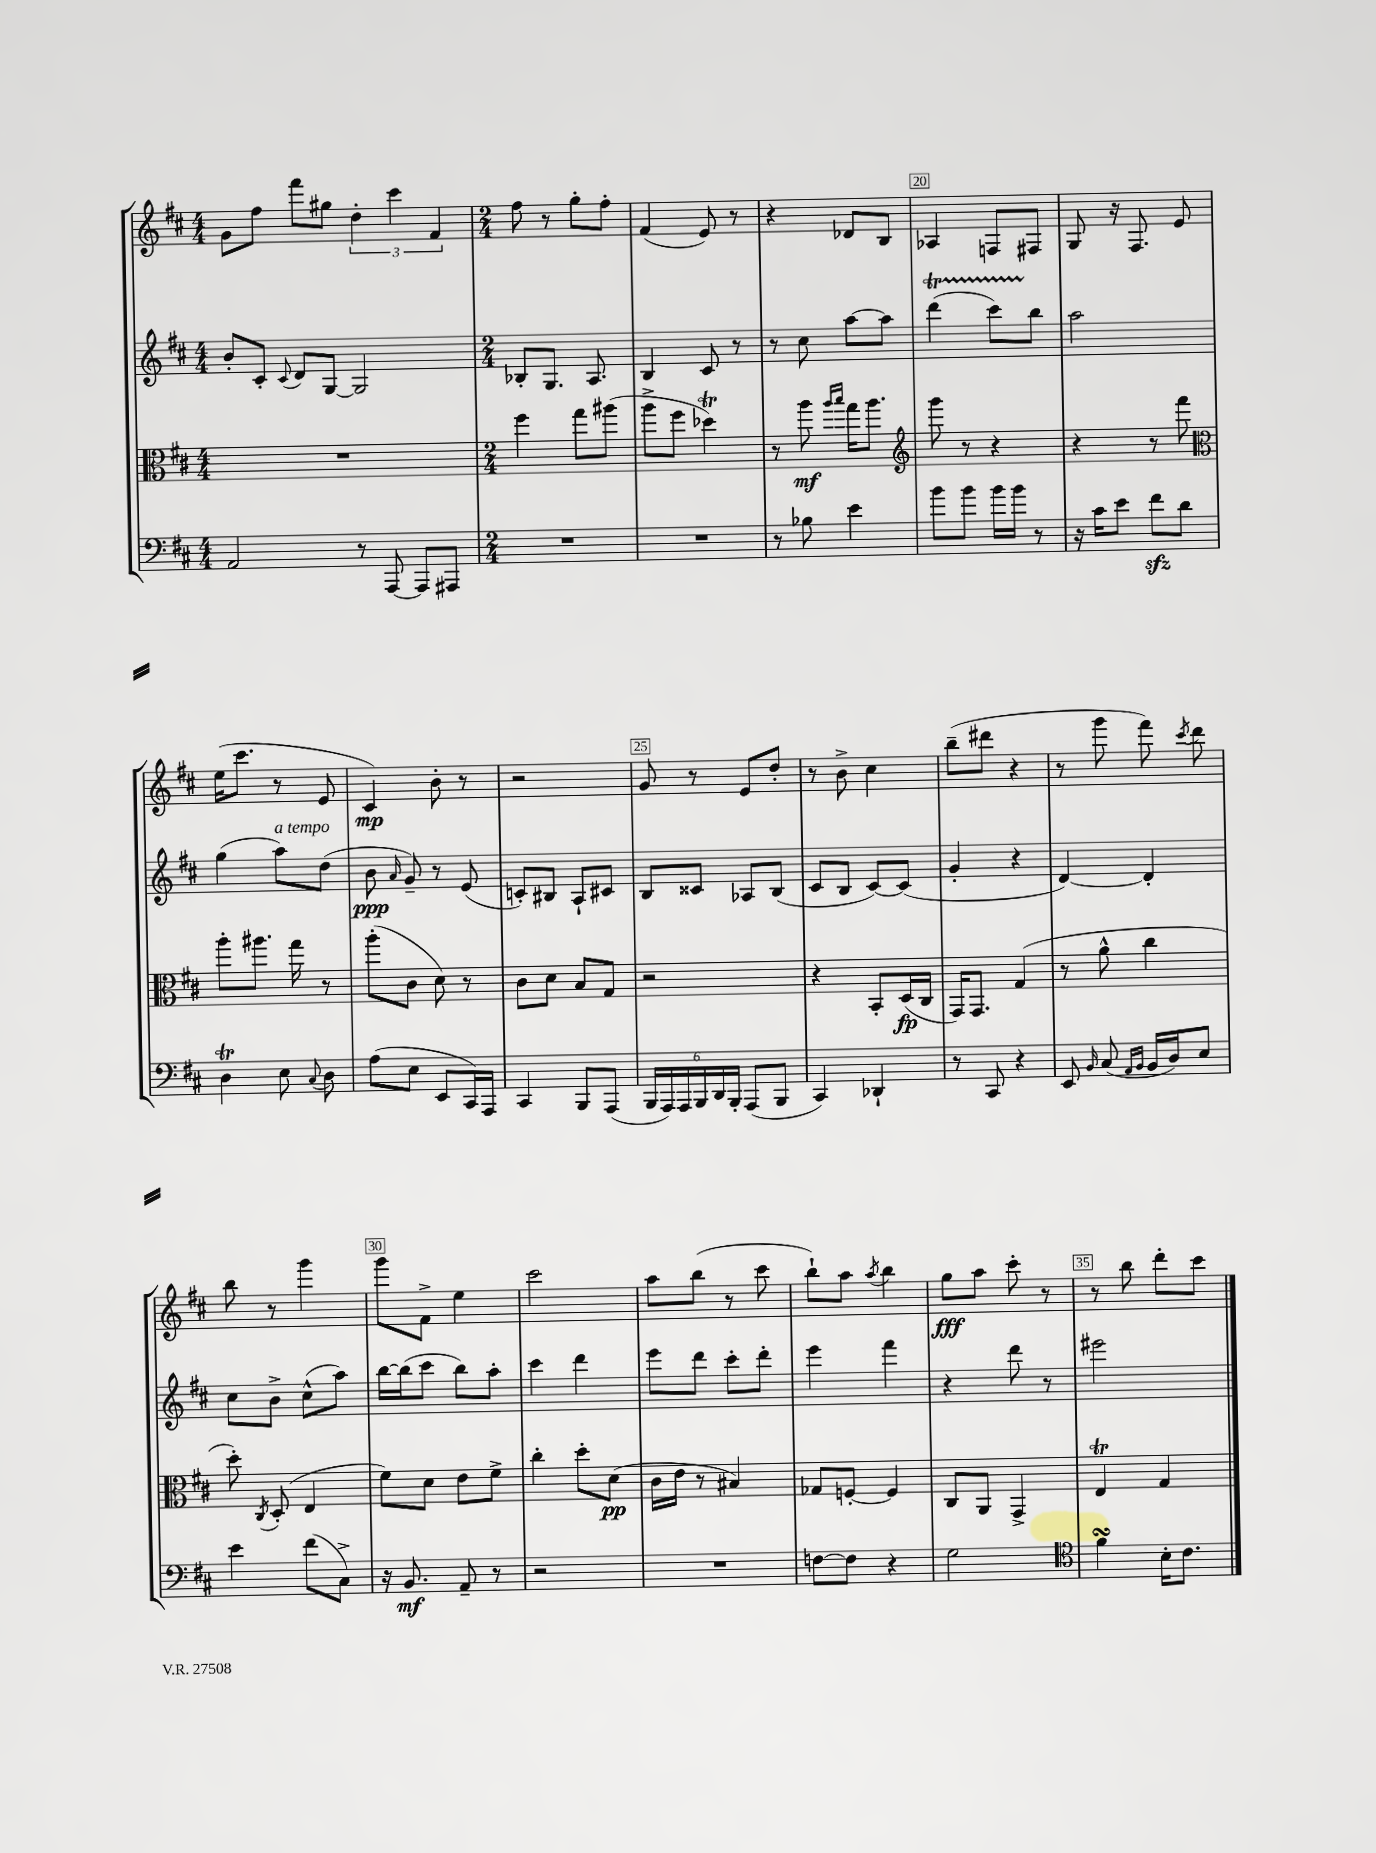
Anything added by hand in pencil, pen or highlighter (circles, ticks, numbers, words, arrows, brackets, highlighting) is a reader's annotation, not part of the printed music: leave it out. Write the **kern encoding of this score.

**kern	**kern	**kern	**kern
*staff4	*staff3	*staff2	*staff1
*clefF4	*clefC3	*clefG2	*clefG2
*k[f#c#]	*k[f#c#]	*k[f#c#]	*k[f#c#]
*M4/4	*M4/4	*M4/4	*M4/4
2AA	1r	8b'	8g
.	.	8c#'	8ff#
.	.	8qqc#	.
.	.	8d	8fff#
.	.	[8G	8gg#
8r	.	2G]	6dd'
[8AAA	.	.	.
.	.	.	6ccc#
8AAA]	.	.	.
.	.	.	6f#
8AAA#	.	.	.
=	=	=	=
*M2/4	*M2/4	*M2/4	*M2/4
2r	4ff#	8B-'	8ff#
.	.	8.G	8r
.	8gg	.	8gg'
.	.	8.A	.
.	(8aa#	.	8ff#'
=	=	=	=
2r	8aa^	4B	(4f#
.	8ff#	.	.
.	4dd-)	8c#	8e)
.	.	8r	8r
=	=	=	=
8r	8r	8r	4r
8B-	8aa	8cc#	.
.	16qqaa	.	.
.	16qqbb	.	.
4e	16gg	[8aa	8d-
.	8.aa	.	.
.	.	8aa]	8B
=	=	=	=
*	*clefG2	*	*
8b	8ggg	(4ddd	4A-
8b	8r	.	.
16b	4r	8ccc#)	8F
16b	.	.	.
8r	.	8bb	8F#
=	=	=	=
16r	4r	2aa	8G
16c#	.	.	.
8e	.	.	16r
.	.	.	8.F#
8f#	8r	.	.
8d	8fff#	.	8e
=	=	=	=
*	*clefC3	*	*
4D	8aa'	(4gg	(16ee
.	.	.	8.ccc#
.	8.aa#	.	.
8E	.	8aa)	8r
.	16gg	.	.
8qqC#	.	.	.
8D	8r	(8dd	8e
=	=	=	=
(8A	(8aa'	8b	4c#)
.	.	16qqa	.
8E	8c#	8g~)	.
8EE	8d)	8r	8b'
16CC#)	8r	(8e	8r
16AAA	.	.	.
=	=	=	=
4CC#	8c#	8c')	2r
.	8d	8B#	.
8BBB	8B	8A`	.
(8AAA	8G	8c#	.
=	=	=	=
24BBB	2r	8B	8g
24AAA)	.	.	.
24AAA	.	.	.
24BBB	.	8c##	8r
24DD	.	.	.
24BBB'	.	.	.
(8AAA	.	8A-	8e
8BBB	.	(8B	8dd'
=	=	=	=
4CC#)	4r	8c#	8r
.	.	8B	8b^
4DD-`	8BB'	[8c#)	4cc#
.	(16D	(8c#]	.
.	16C#	.	.
=	=	=	=
8r	16GG)	4g'	(8bb~
.	8.GG	.	.
8CC#	.	.	8ddd#
4r	(4G	4r	4r
=	=	=	=
8EE	8r	[4d)	8r
16qqBB	.	.	.
(8C#	8a^^	.	8ggg
16qqAA	.	.	.
16qqBB	.	.	.
16BB	4cc#	4d']	8fff#)
16D)	.	.	.
.	.	.	8qccc#
8E	.	.	8ddd
=	=	=	=
4e	8dd')	8cc#	8bb
.	8qC#	.	.
.	(8D'	8b^	8r
(8f#	4E	(8cc#^^	4ggg
8C#^)	.	8aa)	.
=	=	=	=
16r	8f#)	[16bb	8ggg
8.BB	.	(16bb]	.
.	8d	8ccc#	8f#^
8AA~	8e	8bb)	4ee
8r	8f#^	8aa'	.
=	=	=	=
2r	4cc#'	4ccc#	2ccc#
.	8dd'	4ddd	.
.	(8d	.	.
=	=	=	=
2r	16c#	8eee	8aa
.	16e	.	.
.	8r	8ddd	(8bb
.	4B#)	8ccc#'	8r
.	.	8ddd'	8ccc#
=	=	=	=
[8F	8G-	4eee	8bb`)
8F]	[8F'	.	8aa
.	.	.	8qaa
4r	4F]	4fff#	4bb
=	=	=	=
2G	8C#	4r	8gg
.	8AA	.	8aa
.	4GG^	8ddd	8ccc#'
.	.	8r	8r
=	=	=	=
*clefC4	*	*	*
4f#	4E	2eee#	8r
.	.	.	8bb
16B'	4G	.	8ddd'
8.c#	.	.	.
.	.	.	8ccc#
==	==	==	==
*-	*-	*-	*-
